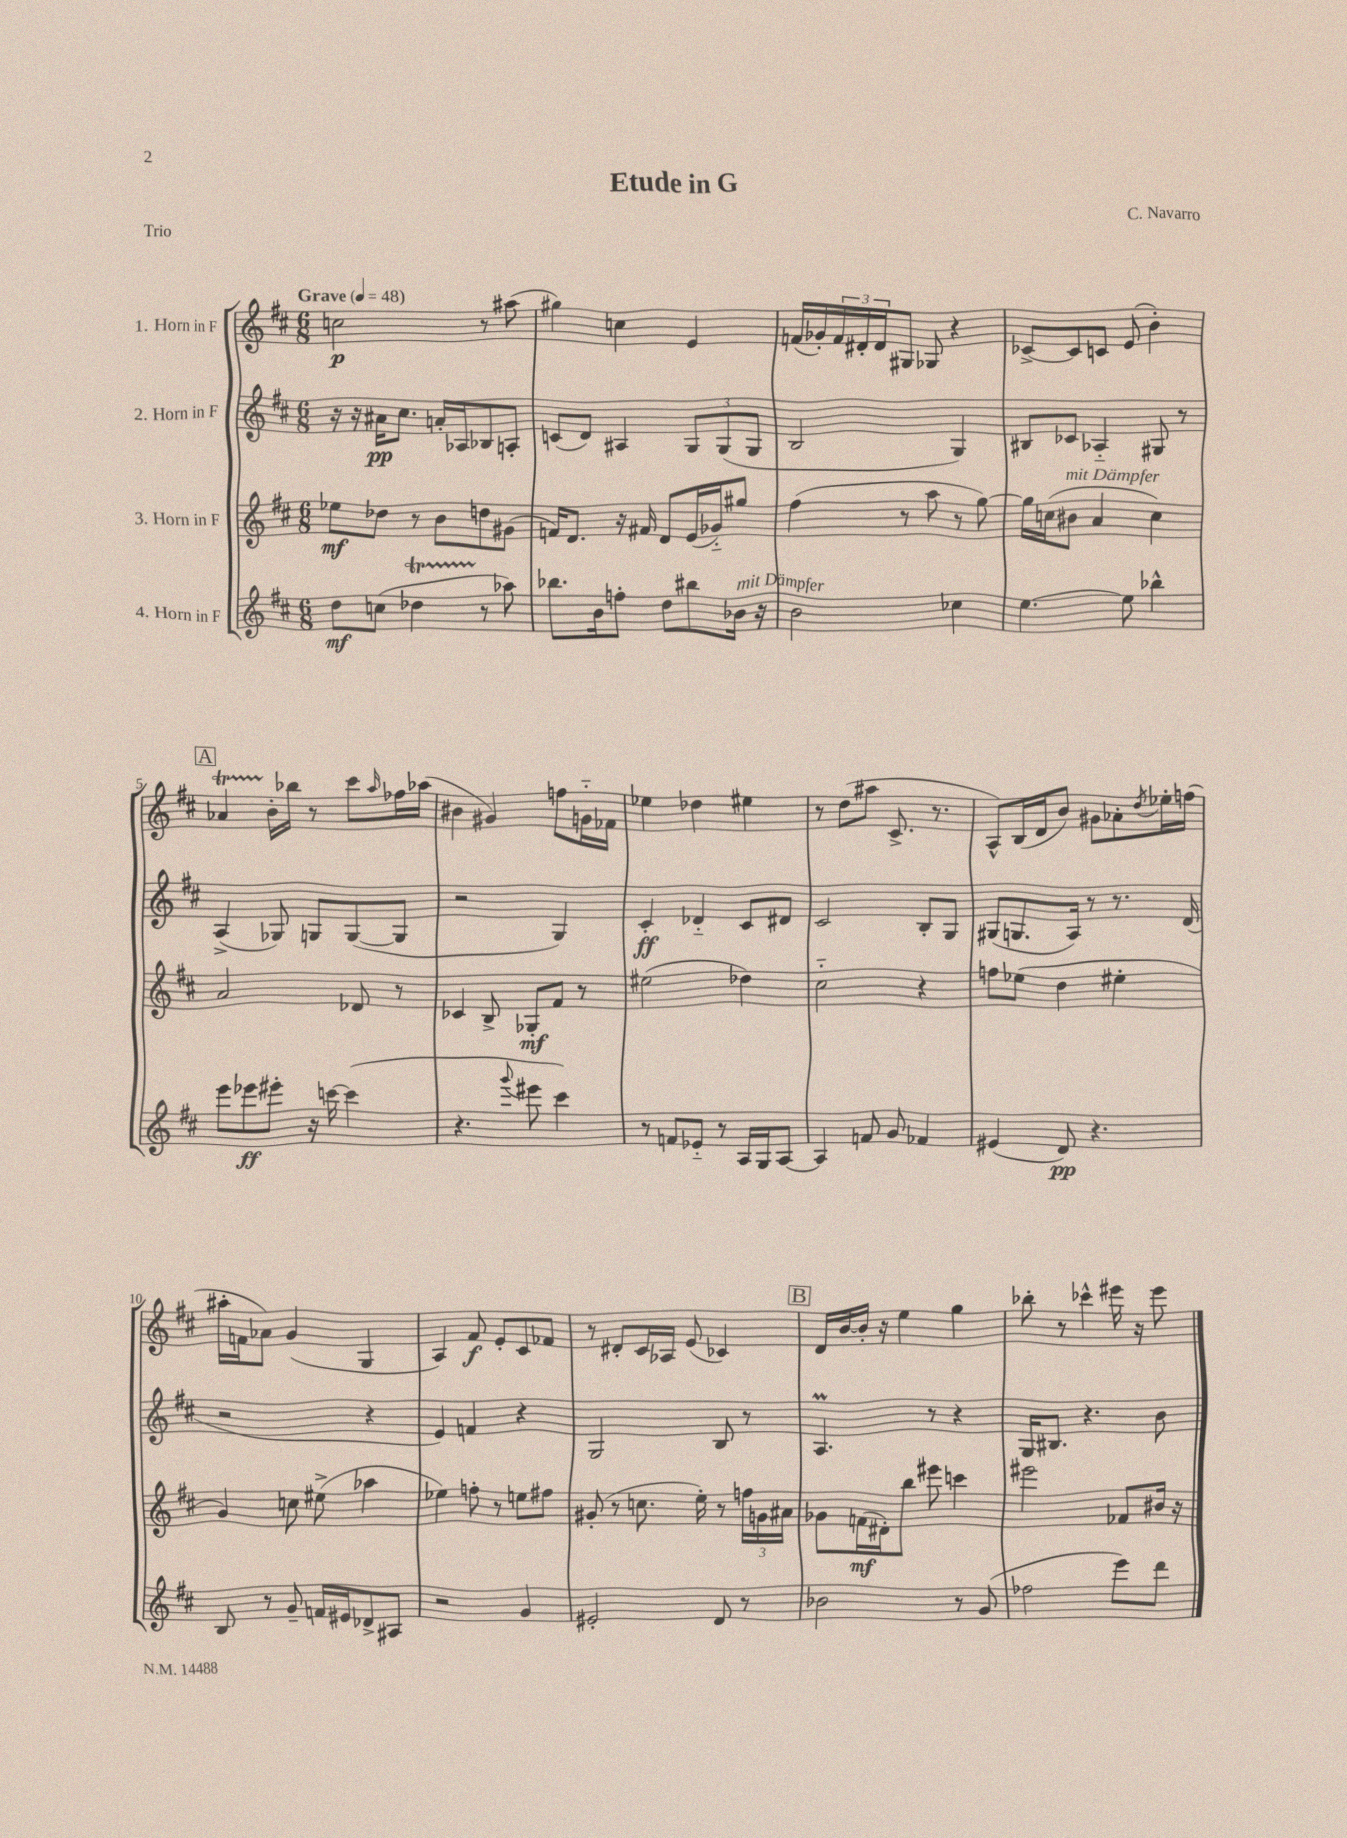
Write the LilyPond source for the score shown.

\header { title = "Etude in G" composer = "C. Navarro" piece = "Trio" }
<<
\new StaffGroup <<
\new Staff = "s0" \with { instrumentName = "1. Horn in F" } {
    \clef treble \key d \major \numericTimeSignature \time 6/8 \tempo "Grave" 4 = 48
    c''2\p r8 ais''8( |
    gis''4) c''4 e'4 |
    f'16( ges'16-.) \tuplet 3/2 { f'16 dis'16-. dis'16 } gis8 ges8 r4 |
    ces'8~-> ces'8 c'8 e'8( b'4-.) |
    \mark \markup { \box "A" } aes'4\startTrillSpan b'16-.\stopTrillSpan bes''16 r8 cis'''8 \grace { a''16 } fes''16 aes''16( |
    bis'4 gis'4) f''8 g'16-_ fes'16 |
    ees''4 des''4 eis''4 |
    r8 d''8( ais''8 cis'8.-> r8. |
    a8-^) b16( d'16 b'8) gis'8 aes'8-. \acciaccatura { d''8 } ees''16-. f''16( |
    ais''16-. f'16 aes'8) g'4( g4 |
    a4) fis'8\f e'8-. cis'8 fes'8 |
    r8 dis'8-. cis'16 aes16 e'8( ces'4) |
    \mark \markup { \box "B" } d'16 b'16~ b'16-. r16 e''4 g''4 |
    bes''8-. r8 ces'''4-^ eis'''16 r16 eis'''8 \bar "|." |
}
\new Staff = "s1" \with { instrumentName = "2. Horn in F" } {
    \clef treble \key d \major \numericTimeSignature \time 6/8
    r16 r16 ais'16\pp cis''8. a'16-. aes16 bes8 a8-. |
    c'8( d'8) ais4 \tuplet 3/2 { g8 g8( g8 } |
    b2 g4) |
    bis8 ces'8 aes4-_ gis8 r8 |
    \mark \markup { \box "A" } a4->( ges8) g8 g8~( g8 |
    r2 g4) |
    cis'4-.\ff des'4-_ cis'8 dis'8 |
    cis'2 b8-. g8 |
    gis8( g8. a16) r8 r8. d'16( |
    r2 r4 |
    e'4) f'4 r4 |
    g2 b8 r8 |
    \mark \markup { \box "B" } a4.\prall r8 r4 |
    g16 bis8. r4. b'8 \bar "|." |
}
\new Staff = "s2" \with { instrumentName = "3. Horn in F" } {
    \clef treble \key d \major \numericTimeSignature \time 6/8
    ees''8\mf des''8 r8 b'8 d''8 gis'8( |
    f'16) d'8. r16 fis'16 d'8 e'16( ges'16-_) gis''8 |
    fis''4( r8 a''8 r8 g''8~) |
    g''16 c''16( bis'8^\markup { \italic "mit Dämpfer" } a'4 c''4) |
    \mark \markup { \box "A" } a'2 des'8 r8 |
    ces'4 b8-> ges8-.\mf fis'8 r8 |
    eis''2( des''4) |
    cis''2-_ r4 |
    f''8 ees''8( d''4 eis''4-. |
    g'4) c''8 eis''8->( aes''4 |
    ees''4) f''8-. r8 e''8 fis''8 |
    gis'8-.( r8 c''8. e''16-.) r8 \tuplet 3/2 { f''16 g'16 ais'16 } |
    \mark \markup { \box "B" } ges'8 f'16\mf( dis'16-.) b''8 eis'''8 c'''4 |
    eis'''2 fes'8 bis'16 r16 \bar "|." |
}
\new Staff = "s3" \with { instrumentName = "4. Horn in F" } {
    \clef treble \key d \major \numericTimeSignature \time 6/8
    d''8\mf c''8( des''4\startTrillSpan r8\stopTrillSpan aes''8) |
    bes''8. b'16 f''8-. d''8 bis''8 bes'16^\markup { \italic "mit Dämpfer" } r16 |
    b'2 ces''4 |
    e''4.~ e''8 bes''4-^ |
    \mark \markup { \box "A" } e'''8 ees'''8\ff eis'''8-. r16 c'''16~ c'''4( |
    r4. \appoggiatura { g'''8 } eis'''8 cis'''4) |
    r8 f'8 ees'8-_ r8 a16 g16 a8~ |
    a4 f'8 g'8 fes'4 |
    eis'4( d'8\pp) r4. |
    b8 r8 g'8-- f'16 eis'16 des'8-> ais8 |
    r2 g'4 |
    eis'2-. d'8 r8 |
    \mark \markup { \box "B" } bes'2 r8 g'8( |
    fes''2 e'''8) d'''8 \bar "|." |
}
>>
>>
